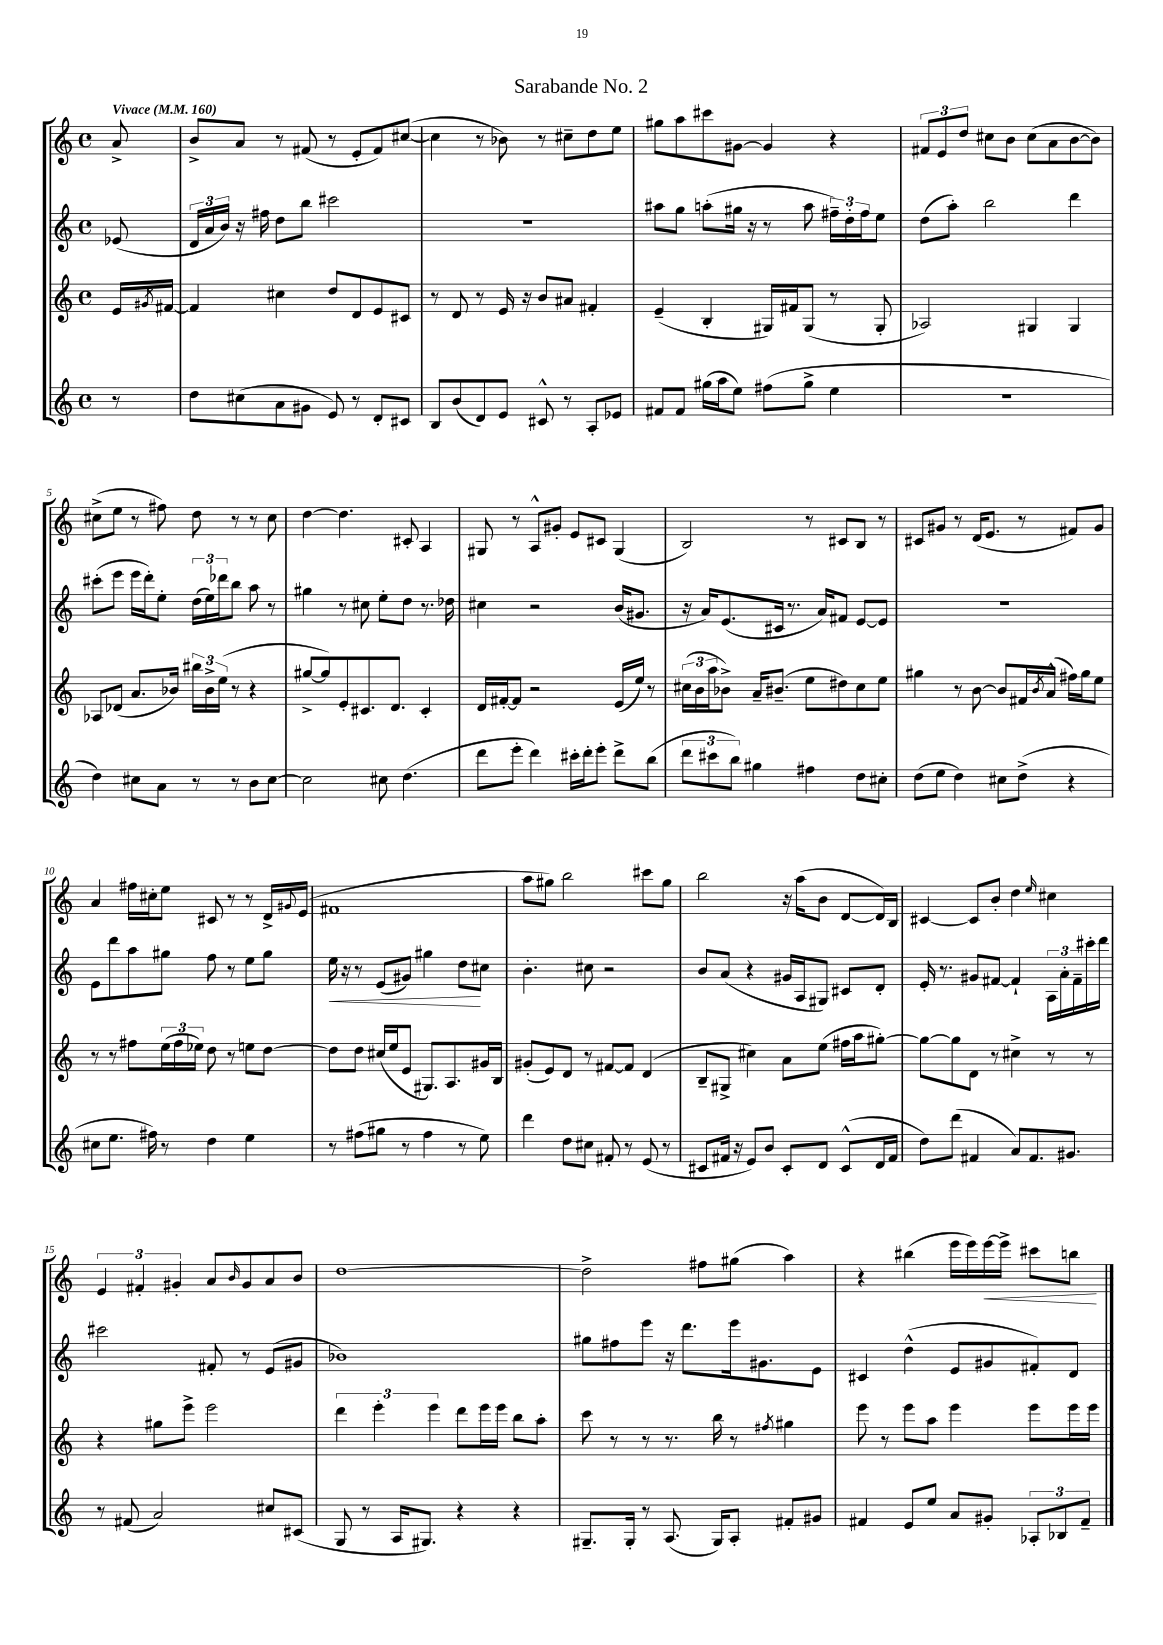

**kern	**kern	**kern	**kern
*staff4	*staff3	*staff2	*staff1
*clefG2	*clefG2	*clefG2	*clefG2
*k[]	*k[]	*k[]	*k[]
*M4/4	*M4/4	*M4/4	*M4/4
*met(c)	*met(c)	*met(c)	*met(c)
*MM160	*MM160	*MM160	*MM160
8r	16e	(8e-	8a^
.	8qg#	.	.
.	[16f#	.	.
=	=	=	=
8dd	4f#]	24d	8b^
.	.	24a	.
.	.	24b)	.
(8cc#	.	16r	8a
.	.	16ff#	.
8a	4cc#	8dd	8r
8g#	.	8bb	(8f#
8e)	8dd	2ccc#	8r
8r	8d	.	8e'
8d'	8e	.	8f#)
8c#	8c#	.	([8cc#
=	=	=	=
8B	8r	1r	4cc#]
(8b	8d	.	.
8d)	8r	.	8r
8e	16e	.	8b-)
.	16r	.	.
8c#^^	8b	.	8r
8r	8a#	.	8cc#~
8A'	4f#'	.	8dd
8e-	.	.	8ee
=	=	=	=
8f#	(4e~	8aa#	8gg#
8f#	.	8gg	8aa
(16gg#	4B'	(8aa'	8ccc#
16aa	.	.	.
8ee)	.	16gg#	[8g#
.	.	16r	.
(8ff#	16G#)	8r	4g#]
.	16f#	.	.
8gg#^	(8G#	8aa	.
4ee	8r	24ff#~)	4r
.	.	24dd'	.
.	.	24ff#	.
.	8G#'	8ee	.
=	=	=	=
1r	2A-)	(8dd	12f#
.	.	.	12e
.	.	8aa')	.
.	.	.	12dd
.	.	2bb	8cc#
.	.	.	8b
.	4G#	.	(8cc#
.	.	.	8a
.	4G#	4ddd	[8b
.	.	.	8b])
=	=	=	=
4dd)	8A-	(8ccc#'	(8cc#^
.	(8d-	8eee	8ee
8cc#	8.a	16eee	8r
.	.	16ddd')	.
8a	.	8ee'	8ff#)
.	16b-)	.	.
8r	24bb#	(24dd	8dd
.	24b-^	24ee)	.
.	(24ee	24ddd-	.
8r	8r	8bb	8r
8b	4r	8aa	8r
[8cc#	.	8r	8cc#
=	=	=	=
2cc#]	[8gg#^	4gg#	[4dd
.	8gg#])	.	.
.	8e'	8r	4.dd]
.	8.c#	8cc#	.
8cc#	.	8ee'	.
.	8.d	.	.
(4.dd	.	8dd	8c#'
.	4c#'	8.r	4A
.	.	16dd-	.
=	=	=	=
8ddd	16d	4cc#	8G#
.	[16f#'	.	.
8eee'	8f#]	.	8r
4ddd)	2r	2r	8A^^
.	.	.	8g#'
16ccc#'	.	.	8e
16ddd'	.	.	.
8eee'	.	.	8c#
8ddd^	(16e	(16b	(4G#
.	16ee)	8.g#	.
(8bb	8r	.	.
=	=	=	=
12ddd	(24cc#	16r	2B)
.	24b	.	.
.	.	16a)	.
12ccc#	24aa	.	.
.	8b-^)	(8.e	.
12bb)	.	.	.
4gg#	16a~	.	.
.	(8.b#~	16c#	.
.	.	8.r	.
4ff#	8ee	.	8r
.	.	16a)	.
.	8dd#)	8f#	8c#
8dd	8cc#	[8e	8B
8cc#'	8ee	8e]	8r
=	=	=	=
(8dd	4gg#	1r	8c#
8ee	.	.	8g#
4dd)	8r	.	8r
.	[8b	.	(16d
.	.	.	8.e
8cc#	8b]	.	.
(8dd^	16f#	.	8r
.	8qb	.	.
.	(16a^^	.	.
4r	16ff#)	.	8f#)
.	16gg#	.	.
.	8ee	.	8g#
=	=	=	=
8cc#	8r	8e	4a
8.ee	8r	8ddd	.
.	8ff#	8aa	16ff#
16ff#)	.	.	16cc#'
8r	(24ee	8gg#	8ee
.	24ff#	.	.
.	24ee-)	.	.
4dd	8dd	8ff	8c#
.	8r	8r	8r
4ee	8ee	8ee	8r
.	[8dd	8gg#	16d^
.	.	.	8qqg#
.	.	.	(16e
=	=	=	=
8r	8dd]	16ee	1f#
.	.	16r	.
(8ff#	8dd	8r	.
8gg#	(16cc#	(8e	.
.	16ee	.	.
8r	8e	8g#)	.
4ff#	8.G#)	4gg#	.
.	8.A	.	.
8r	.	8dd	.
8ee)	16g#	8cc#	.
.	16B	.	.
=	=	=	=
4ddd	(8g#'	4.b'	8aa
.	8e)	.	8gg#)
8dd	8d	.	2bb
8cc#	8r	8cc#	.
8f#'	[8f#	2r	.
8r	8f#]	.	.
(8e	(4d	.	8ccc#
8r	.	.	8gg#
=	=	=	=
8c#	8B~	8b	2bb
16f#	8G#^	(8a	.
16r	.	.	.
8e)	4cc#)	4r	.
8b	.	.	.
8c#'	8a	16g#	16r
.	.	16A	(16aa
8d	(8ee	8G#)	8b
(8c#^^	16ff#	8c#	[8d
.	16aa	.	.
16d	[8gg#')	8d'	16d])
16f#	.	.	16B
=	=	=	=
8dd)	8gg#_	16e'	[4c#
.	.	8.r	.
(8ddd	8gg#]	.	.
4f#	8d	8g#	8c#]
.	8r	[8f#	8b'
8a)	4cc#^	4f#`]	4dd
8.f#	.	.	.
.	.	.	16qqee
.	8r	24A	4cc#
.	.	24a'	.
8.g#	.	.	.
.	.	24f#~	.
.	8r	16ccc#'	.
.	.	16ddd	.
=	=	=	=
8r	4r	2ccc#	6e
(8f#	.	.	.
.	.	.	6f#'
2a)	8gg#	.	.
.	.	.	6g#'
.	8eee^	.	.
.	2eee	8f#'	8a
.	.	.	16qqb
.	.	8r	8g#
8cc#	.	(8e	8a
(8c#	.	8g#	8b
=	=	=	=
8G	6ddd	1b-)	[1dd
8r	.	.	.
.	6eee'	.	.
16A	.	.	.
8.G#)	.	.	.
.	6eee	.	.
4r	8ddd	.	.
.	16eee	.	.
.	16eee	.	.
4r	8bb	.	.
.	8aa'	.	.
=	=	=	=
8.G#~	8ccc	8gg#	2dd^]
.	8r	8ff#	.
16G#'	.	.	.
8r	8r	8eee	.
(8.A	8.r	16r	.
.	.	8.ddd	.
.	.	.	8ff#
16G#)	16bb	.	.
8A'	8r	16eee	(8gg#
.	.	8.g#	.
.	8qff#	.	.
8f#'	4gg#	.	4aa)
8g#	.	8e	.
=	=	=	=
4f#	8eee	4c#	4r
.	8r	.	.
8e	8eee	(4dd^^	(4bb#
8ee	8aa	.	.
8a	4eee	8e	16eee
.	.	.	16eee)
8g#'	.	8g#	[16eee
.	.	.	16eee^]
12A-'	8eee	8f#')	8ccc#
12B-	.	.	.
.	16eee	8d	8bb
12f#~	.	.	.
.	16eee	.	.
==	==	==	==
*-	*-	*-	*-
